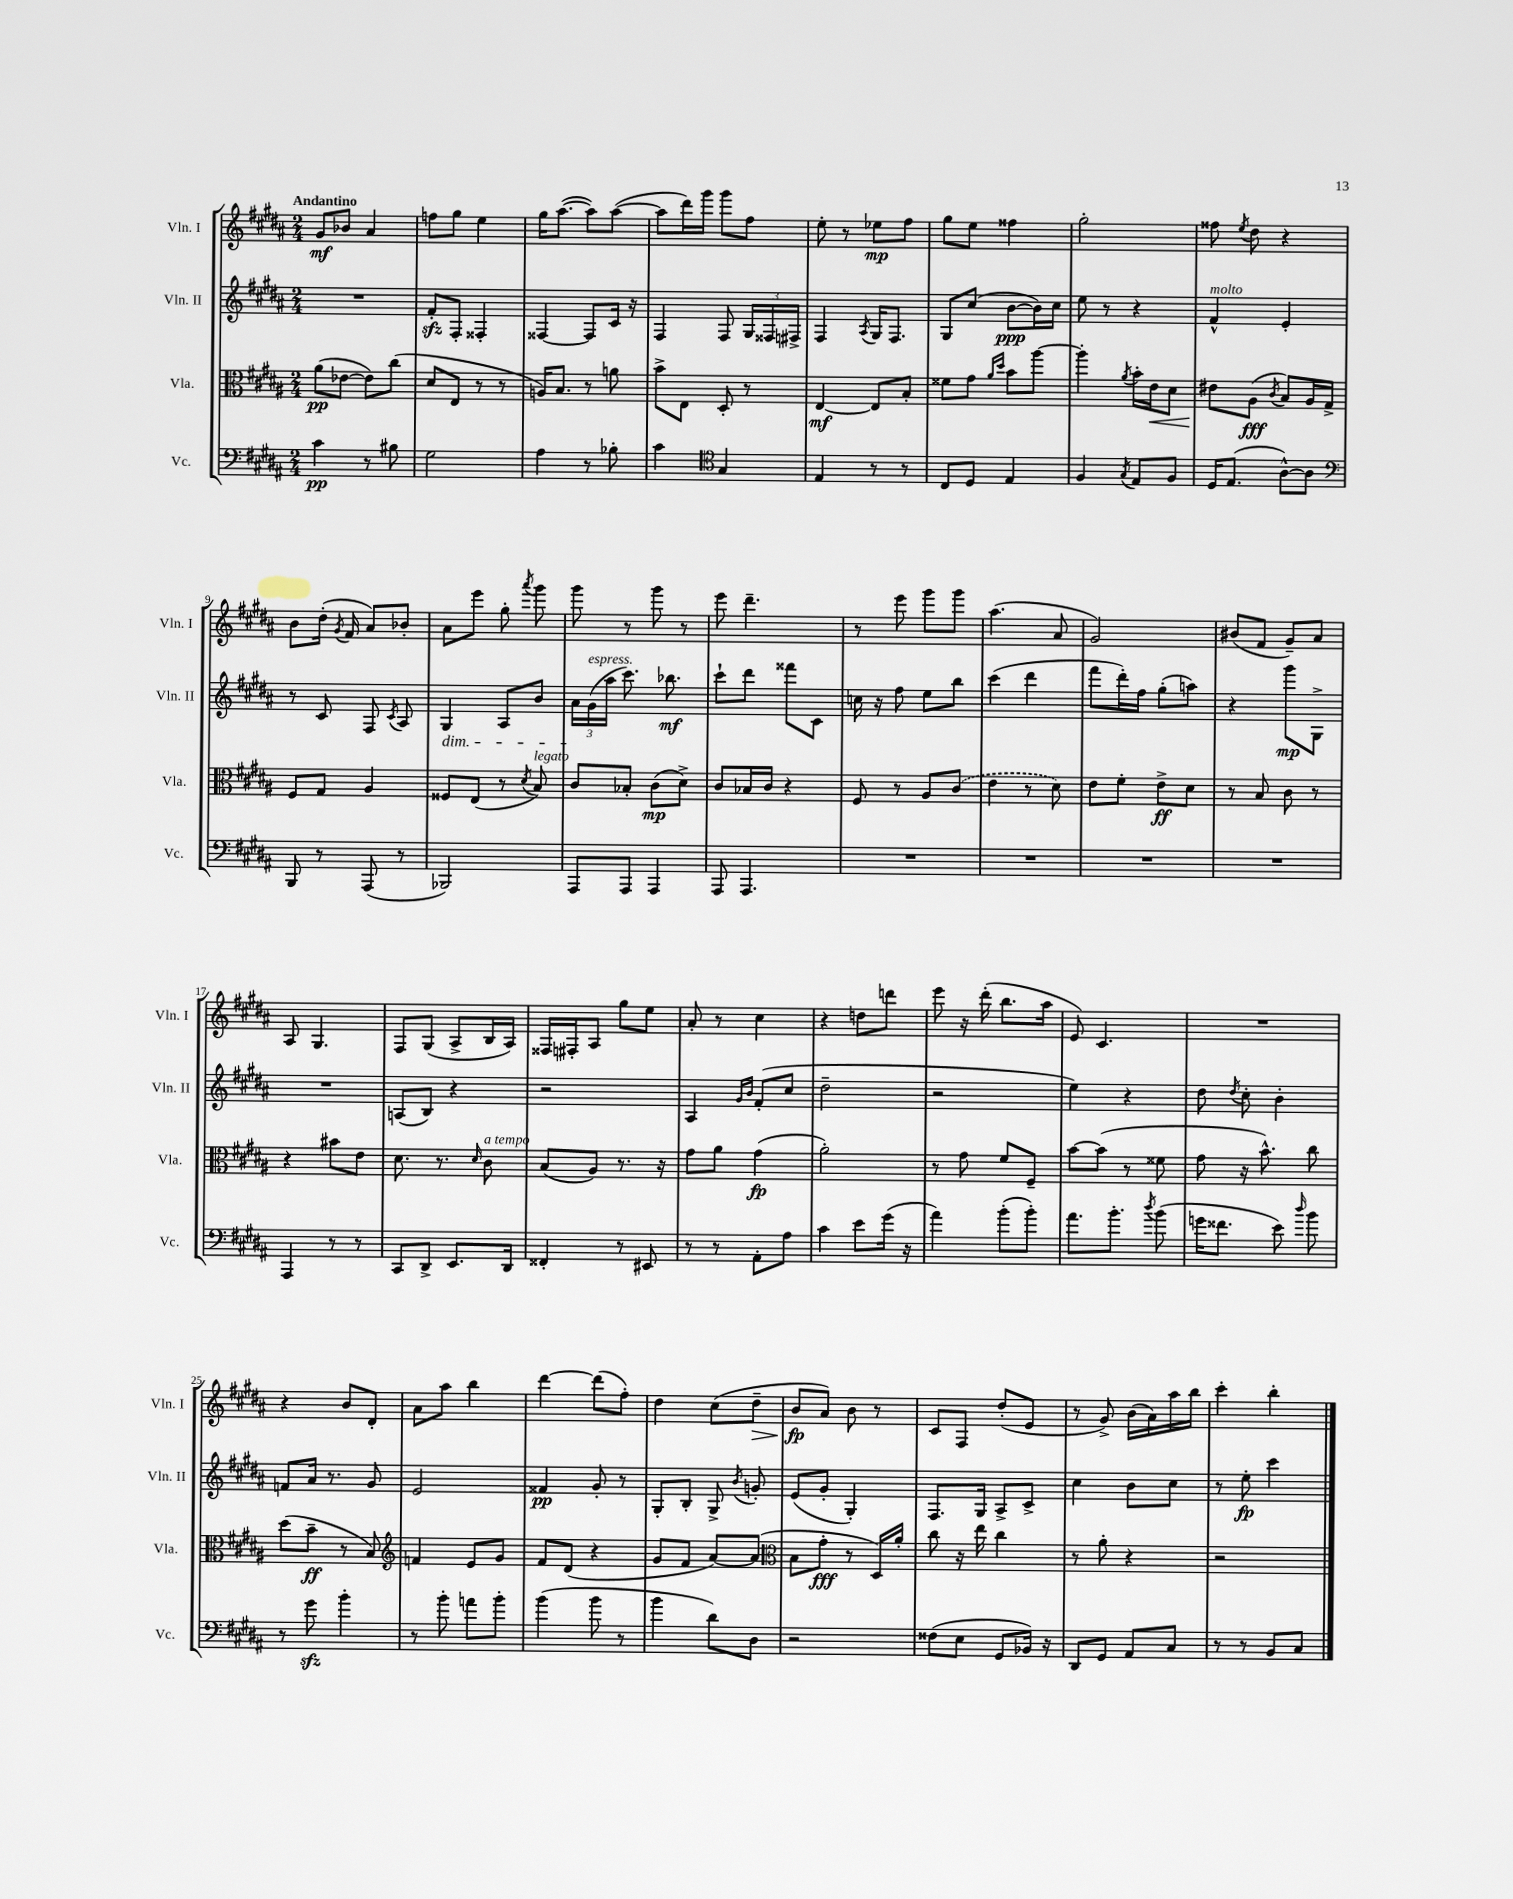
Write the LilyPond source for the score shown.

<<
\new StaffGroup <<
\new Staff = "s0" \with { instrumentName = "Vln. I" shortInstrumentName = "Vln. I" } {
    \clef treble \key b \major \numericTimeSignature \time 2/4 \tempo "Andantino"
    \autoBeamOff gis'8[\mf bes'8] ais'4 |
    f''8[ gis''8] e''4 |
    gis''16[ ais''8.]~( ais''8[) ais''8]~( |
    ais''8[ dis'''16) gis'''16] gis'''8[ fis''8] |
    e''8-. r8 ees''8[\mp fis''8] |
    gis''8[ e''8] fisis''4 |
    gis''2-. |
    fisis''8 \acciaccatura { e''8 } dis''8 r4 |
    b'8[ dis''16]-.( \acciaccatura { gis'8 } fis'16 ais'8[) bes'8]-. |
    ais'8[ e'''8] gis''8-. \acciaccatura { ais'''8 } gis'''8 |
    gis'''8 r8 gis'''8 r8 |
    e'''8 dis'''4.-- |
    r8 e'''8 gis'''8[ gis'''8] |
    ais''4.( ais'8 |
    gis'2) |
    bis'8[( fis'8] gis'8[--) ais'8] |
    ais8 gis4. |
    fis8[ gis8]( ais8[-> b16 ais16]) |
    fisis16[ fis16-. ais8] gis''8[ e''8] |
    ais'8-. r8 cis''4 |
    r4 d''8[ d'''8] |
    e'''8 r16 dis'''16-.( b''8.[ ais''16] |
    e'8) cis'4. |
    R2 |
    r4 b'8[ dis'8]-. |
    ais'8[ ais''8] b''4 |
    dis'''4~ dis'''8[( fis''8]-.) |
    dis''4 cis''8[( dis''8]--\> |
    b'8[\fp\! ais'8]) b'8 r8 |
    cis'8[ fis8] dis''8[-.( e'8] |
    r8 gis'8->) b'16[( ais'16) ais''16 b''16] |
    cis'''4-. b''4-. \bar "|." |
}
\new Staff = "s1" \with { instrumentName = "Vln. II" shortInstrumentName = "Vln. II" } {
    \clef treble \key b \major \numericTimeSignature \time 2/4
    \autoBeamOff R2 |
    fis'8[-.\sfz fis8]-. fisis4-. |
    fisis4~ fisis8[ cis'16] r16 |
    fis4 fis8 \tuplet 3/2 { gis16[ fisis16 fis16]-> } |
    fis4 \acciaccatura { ais8 } gis16[ fis8.] |
    gis8[ cis''8]( b'8[~\ppp b'16) cis''16] |
    e''8 r8 r4 |
    fis'4-^^\markup { \italic "molto" } e'4-. |
    r8 cis'8 fis8 \acciaccatura { cis'8 } ais8 |
    gis4\dim ais8[ b'8] |
    \tuplet 3/2 { ais'16[\! gis'16^\markup { \italic "espress." }( ais''16] } cis'''8.) bes''8.\mf |
    cis'''8[-! dis'''8] fisis'''8[ cis'8] |
    c''16 r16 fis''8 e''8[ b''8] |
    cis'''4( dis'''4 |
    fis'''8[ dis'''16-.) fis''16] gis''8[-.( a''8]) |
    r4 gis'''8[\mp gis8]-> |
    R2 |
    a8[( b8]) r4 |
    r2 |
    ais4 \grace { gis'16[ b'16] } fis'8[-.( cis''8] |
    dis''2-- |
    r2 |
    e''4) r4 |
    dis''8 \acciaccatura { dis''8 } cis''8-. b'4-. |
    f'8[ ais'16] r8. gis'8 |
    e'2 |
    fisis'4\pp gis'8-. r8 |
    gis8[-. b8]-. gis8-> \acciaccatura { b'8 } g'8-. |
    e'8[( gis'8]-. gis4-.) |
    fis8.[ gis16] ais8[-> cis'8]-> |
    cis''4 b'8[ cis''8] |
    r8 e''8-.\fp cis'''4 \bar "|." |
}
\new Staff = "s2" \with { instrumentName = "Vla." shortInstrumentName = "Vla." } {
    \clef alto \key b \major \numericTimeSignature \time 2/4
    \autoBeamOff ais'8[\pp( ees'8]~ ees'8[) cis''8]( |
    dis'8[ e8] r8 r8 |
    a16[) b8.] r8 a'8 |
    b'8[-> e8] dis8-. r8 |
    e4~\mf e8[ b8]-. |
    fisis'8[ gis'8] \grace { ais'16[ dis''16] } b'8[ ais''8]~ |
    ais''4-. \acciaccatura { ais'8 } b'16[-. e'16\< dis'8] |
    eis'8[\! ais8]\fff( \acciaccatura { cis'8 } b8[) ais16 gis16]-> |
    fis8[ gis8] ais4 |
    fisis8[ e8]( r8 \acciaccatura { dis'8 } b8^\markup { \italic "legato" }) |
    cis'8[ bes8]-. cis'8[\mp( dis'8]->) |
    cis'8[ bes16 cis'16] r4 |
    fis8 r8 ais8[ \once \slurDashed cis'8]( |
    e'4 r8 dis'8) |
    e'8[ fis'8]-. e'8[->\ff dis'8] |
    r8 b8 cis'8 r8 |
    r4 bis'8[ e'8] |
    dis'8. r8. \grace { dis'16 } cis'8^\markup { \italic "a tempo" } |
    b8[( ais8]) r8. r16 |
    gis'8[ ais'8] gis'4\fp( |
    ais'2-.) |
    r8 gis'8 fis'8[ fis8]-- |
    b'8[~ b'8]( r8 fisis'8 |
    gis'8 r16 b'8.-^) cis''8 |
    dis''8[( b'8]--\ff r8 b8) |
    \clef treble f'4 e'8[ gis'8] |
    fis'8[ dis'8]( r4 |
    gis'8[ fis'8] ais'8[~) ais'8]( |
    \clef alto b8[ gis'8]-.\fff r8 dis16[) ais'16]-. |
    cis''8 r16 e''16 cis''4 |
    r8 ais'8-. r4 |
    r2 \bar "|." |
}
\new Staff = "s3" \with { instrumentName = "Vc." shortInstrumentName = "Vc." } {
    \clef bass \key b \major \numericTimeSignature \time 2/4
    \autoBeamOff cis'4\pp r8 bis8 |
    gis2 |
    ais4 r8 bes8-. |
    cis'4 \clef tenor gis4 |
    e4 r8 r8 |
    cis8[ dis8] e4 |
    fis4 \acciaccatura { gis8 } e8[ fis8] |
    dis16[ e8.]( ais8[~-^) ais8] |
    \clef bass b,,8 r8 ais,,8( r8 |
    bes,,2) |
    ais,,8[ ais,,8] ais,,4 |
    ais,,8 ais,,4. |
    R2 |
    R2 |
    R2 |
    R2 |
    ais,,4 r8 r8 |
    cis,8[ dis,8]-> e,8.[ dis,16] |
    fisis,4-. r8 eis,8 |
    r8 r8 ais,8[-. ais8] |
    cis'4 e'8[ gis'16]( r16 |
    ais'4) b'8[-.( b'8]-.) |
    ais'8.[ b'8.]-. \acciaccatura { dis''8 } b'8( |
    g'16[ fisis'8.] e'8) \grace { dis''16 } b'8 |
    r8 gis'8\sfz b'4-. |
    r8 b'8-. a'8[ b'8]-. |
    b'4( b'8 r8 |
    b'4 dis'8[) dis8] |
    r2 |
    fisis8[( e8] gis,8[ bes,16]) r16 |
    dis,8[ gis,8] ais,8[ cis8] |
    r8 r8 b,8[ cis8] \bar "|." |
}
>>
>>
